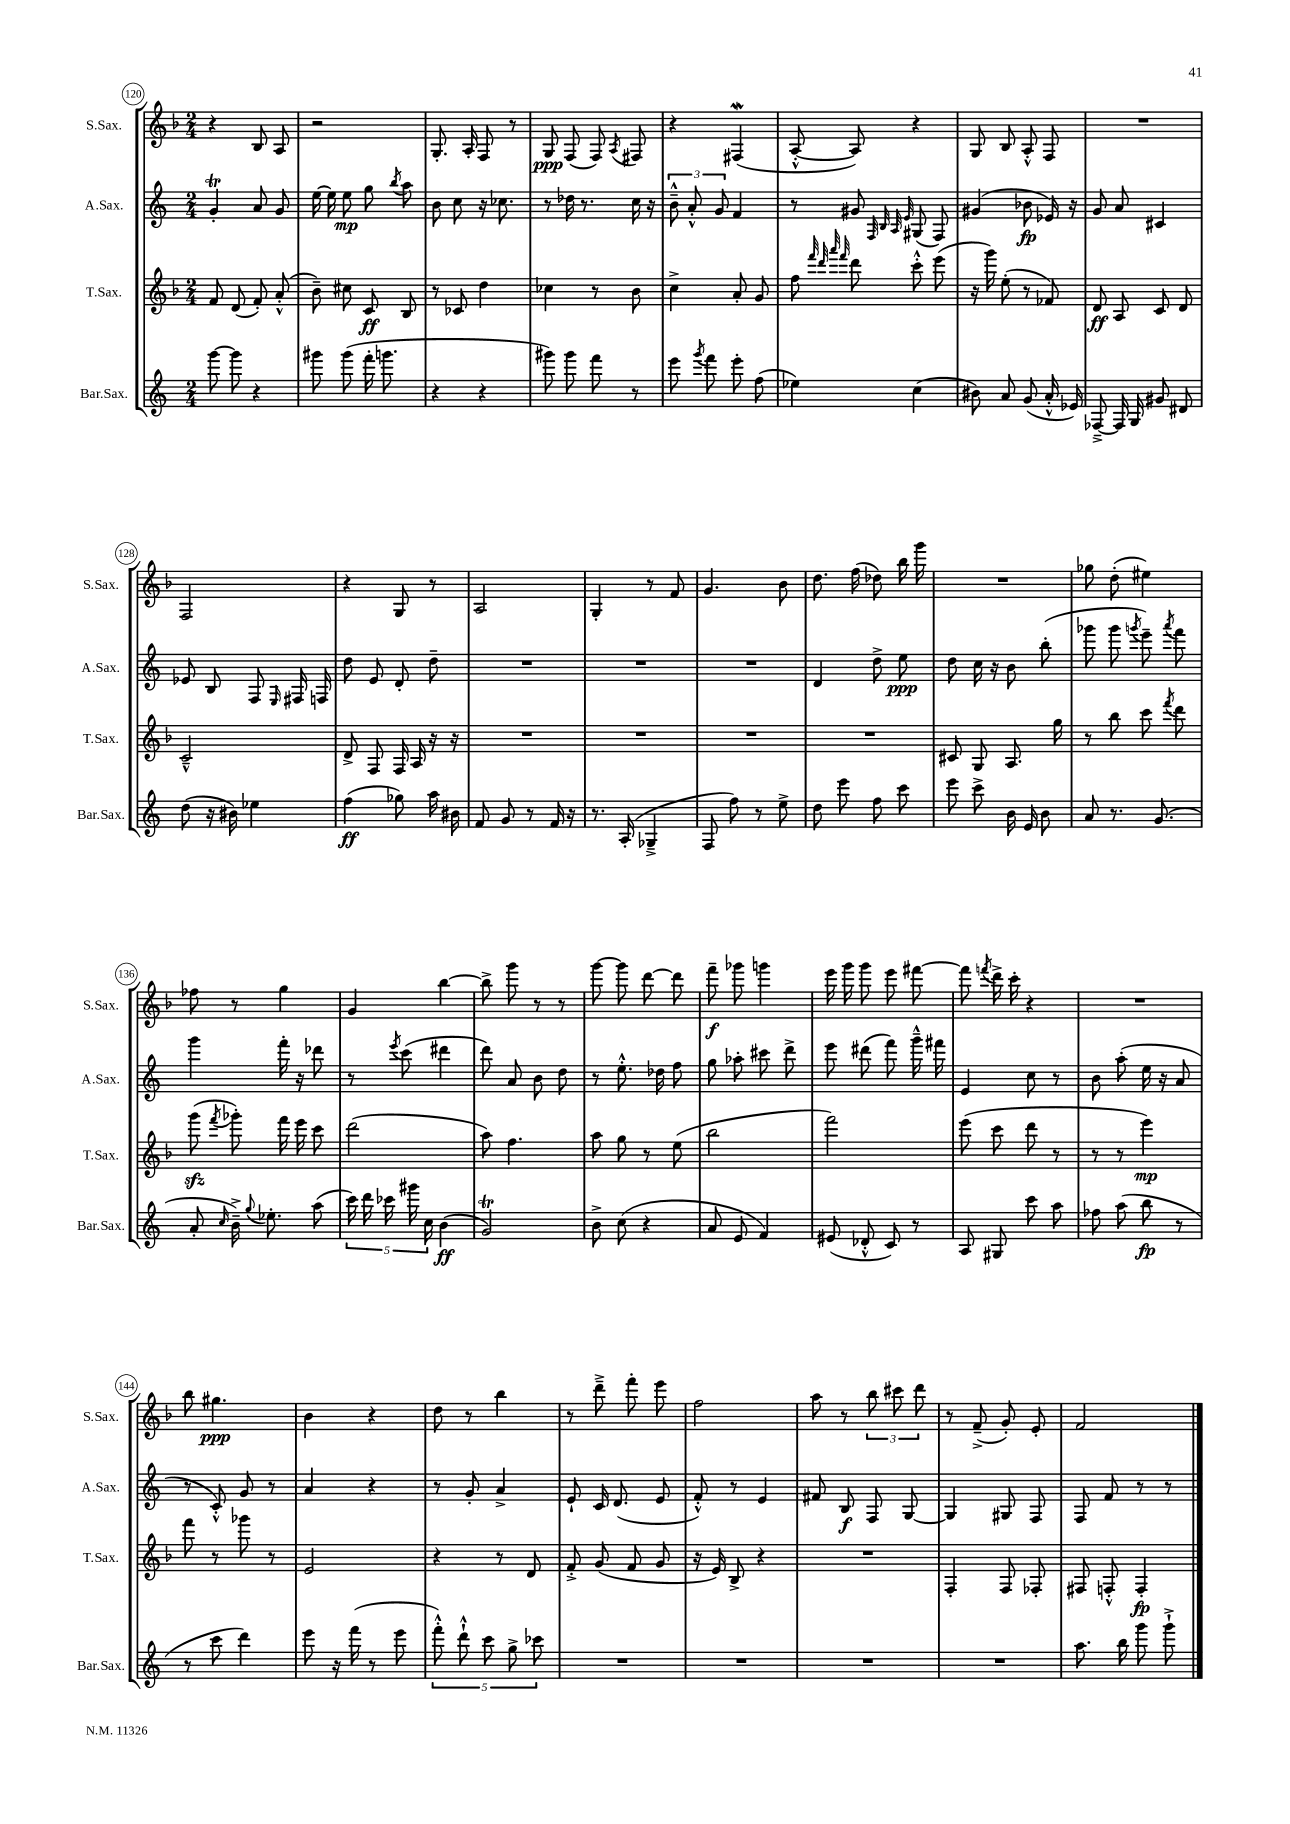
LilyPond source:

<<
\new StaffGroup <<
\new Staff = "s0" \with { instrumentName = "S.Sax." shortInstrumentName = "S.Sax." } {
    \clef treble \key f \major \numericTimeSignature \time 2/4
    \autoBeamOff r4 bes8 a8 |
    r2 |
    g8.-. a16-. f8 r8 |
    g8\ppp f8( f8) \acciaccatura { a8 } fis8 |
    r4 fis4\mordent( |
    a8~-.-^ a8) r4 |
    g8 bes8 a8-.-^ f8 |
    R2 |
    f2 |
    r4 g8 r8 |
    a2 |
    g4-. r8 f'8 |
    g'4. bes'8 |
    d''8. f''16( des''8) bes''16 g'''16 |
    R2 |
    ges''8 d''8-.( eis''4) |
    fes''8 r8 g''4 |
    g'4 bes''4~ |
    bes''8-> g'''8 r8 r8 |
    g'''8~ g'''8 d'''8~ d'''8 |
    f'''8--\f ges'''8 g'''4 |
    e'''16 g'''16 g'''8 e'''8 fis'''8~ |
    fis'''8 \acciaccatura { f'''8 } d'''16-> c'''16-. r4 |
    R2 |
    bes''8 gis''4.\ppp |
    bes'4 r4 |
    d''8 r8 bes''4 |
    r8 d'''8---> f'''8-. e'''8 |
    f''2 |
    a''8 r8 \tuplet 3/2 { bes''8 cis'''8 d'''8 } |
    r8 f'8--->( g'8-.) e'8-. |
    f'2 \bar "|." |
}
\new Staff = "s1" \with { instrumentName = "A.Sax." shortInstrumentName = "A.Sax." } {
    \clef treble \key c \major \numericTimeSignature \time 2/4
    \autoBeamOff g'4-.\trill a'8 g'8 |
    e''16~ e''16 e''8\mp g''8 \acciaccatura { b''8 } a''8 |
    b'8 c''8 r16 ces''8. |
    r8 des''16 r8. c''16 r16 |
    \tuplet 3/2 { b'8---^ a'8-.-^ g'8 } f'4 |
    r8 gis'8 \grace { f32 b32 a32 e'32 } gis8( f8) |
    gis'4( bes'8\fp ees'16) r16 |
    g'8 a'8 cis'4 |
    ees'8 b8 f8 \grace { e16 } fis16 f16 |
    d''8 e'8 d'8-. d''8-- |
    R2 |
    R2 |
    R2 |
    d'4 d''8-> e''8\ppp |
    d''8 c''16 r16 b'8 b''8-.( |
    ges'''8 ges'''8 \acciaccatura { g'''8 } e'''8--) \acciaccatura { a'''8 } f'''8 |
    g'''4 f'''16-. r16 des'''8 |
    r8 \acciaccatura { e'''8 } c'''8( dis'''4 |
    d'''8) a'8 b'8 d''8 |
    r8 e''8.-.-^ des''16 f''8 |
    g''8 aes''8-. cis'''8 d'''8-> |
    e'''8 dis'''8( f'''8) g'''16---^ fis'''16 |
    e'4 c''8 r8 |
    b'8 a''8-.( e''16 r16 a'8 |
    r8 c'8-.-^) g'8 r8 |
    a'4 r4 |
    r8 g'8-. a'4-> |
    e'8-! c'16 d'8.( e'8 |
    f'8-.-^) r8 e'4 |
    fis'8 b8\f f8 g8~ |
    g4 gis8 f8 |
    f8 f'8 r8 r8 \bar "|." |
}
\new Staff = "s2" \with { instrumentName = "T.Sax." shortInstrumentName = "T.Sax." } {
    \clef treble \key f \major \numericTimeSignature \time 2/4
    \autoBeamOff f'8 d'8( f'8-.) a'8-.-^( |
    bes'8--) cis''8 c'8\ff bes8 |
    r8 ces'8 d''4 |
    ces''4 r8 bes'8 |
    c''4-> a'8-. g'8 |
    f''8 \grace { f'''32 d'''32 a'''32 f'''32 } d'''8 c'''8-.-^ e'''8( |
    r16 g'''16) e''8-.( r8 fes'8) |
    d'8\ff a8 c'8 d'8 |
    c'2---^ |
    d'8-> f8 f16 a16 r16 r16 |
    R2 |
    R2 |
    R2 |
    R2 |
    cis'8 g8 a8. g''16 |
    r8 bes''8 c'''8 \acciaccatura { f'''8 } d'''8 |
    g'''8\sfz( \acciaccatura { f'''8 } ges'''8-.) f'''16 e'''16 c'''8 |
    d'''2( |
    a''8) f''4. |
    a''8 g''8 r8 e''8( |
    bes''2 |
    f'''2) |
    e'''8( c'''8 d'''8 r8 |
    r8 r8 e'''4\mp) |
    f'''8 r8 ges'''8 r8 |
    e'2 |
    r4 r8 d'8 |
    f'8-.-> g'8( f'8 g'8 |
    r16 e'16) bes8-> r4 |
    R2 |
    f4-. f8 fes8-. |
    fis8 f8-.-^ f4-.\fp \bar "|." |
}
\new Staff = "s3" \with { instrumentName = "Bar.Sax." shortInstrumentName = "Bar.Sax." } {
    \clef treble \key c \major \numericTimeSignature \time 2/4
    \autoBeamOff g'''8~ g'''8 r4 |
    gis'''8 gis'''8( f'''16-. g'''8. |
    r4 r4 |
    gis'''8) gis'''8 f'''8 r8 |
    e'''8 \acciaccatura { g'''8 } f'''8 e'''8-. f''8( |
    ees''4) c''4( |
    bis'8) a'8 g'8( a'16-.-^ ees'16) |
    fes8~---> fes16 g16 gis'8 dis'8 |
    d''8( r16 bis'16) ees''4 |
    f''4\ff( ges''8) a''16 bis'16 |
    f'8 g'8 r8 f'16 r16 |
    r8. a16-.( ges4---> |
    f8 f''8) r8 e''8-> |
    d''8 e'''8 f''8 c'''8 |
    e'''8 c'''8-> b'16 e'16 b'8 |
    a'8 r8. g'8.( |
    a'8-. \grace { c''16 } b'16--->) \appoggiatura { g''8 } ees''8.-. a''8( |
    \tuplet 5/4 { c'''16) d'''16 ces'''16 gis'''16 c''16 } b'4\ff( |
    g'2\trill) |
    b'8-> c''8( r4 |
    a'8 e'8 f'4) |
    eis'8( des'8-.-^ c'8) r8 |
    a8 gis8 c'''8 a''8 |
    fes''8 a''8( b''8\fp r8 |
    r8 c'''8 d'''4) |
    e'''8 r16 f'''16( r8 e'''8 |
    \tuplet 5/4 { f'''8-.-^) d'''8-!-^ c'''8 g''8-> ces'''8 } |
    R2 |
    R2 |
    R2 |
    R2 |
    a''8. b''16 g'''8 g'''8-!-> \bar "|." |
}
>>
>>
\layout { \context { \Score currentBarNumber = #120 \override BarNumber.stencil = #(make-stencil-circler 0.1 0.3 ly:text-interface::print) } }
